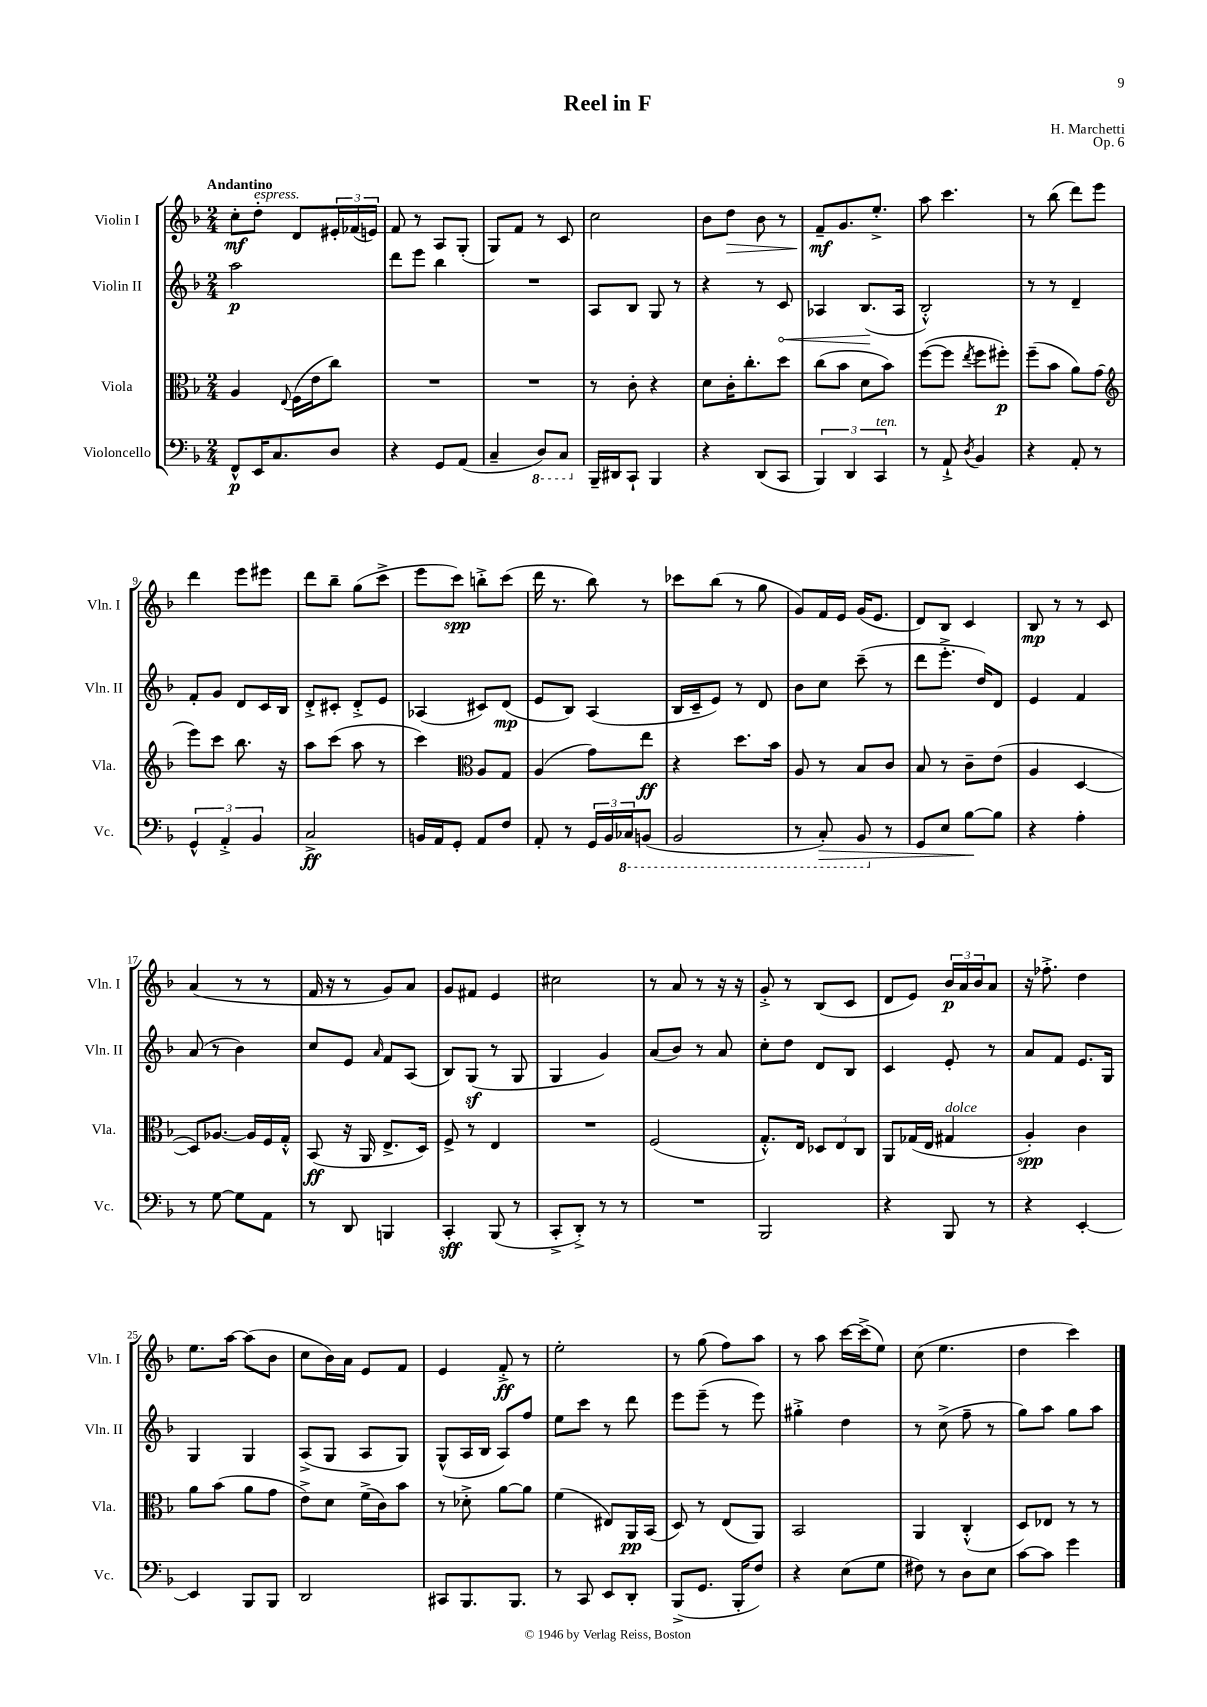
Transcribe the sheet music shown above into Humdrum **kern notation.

**kern	**kern	**kern	**kern
*staff4	*staff3	*staff2	*staff1
*clefF4	*clefC3	*clefG2	*clefG2
*k[b-]	*k[b-]	*k[b-]	*k[b-]
*M2/4	*M2/4	*M2/4	*M2/4
8FF^^/L	4A/	2aa\	8cc'\L
16EE/K	.	.	8dd'\J
8.C/	.	.	.
.	8qqE/	.	.
.	(16F\LL	.	8d/L
.	16e\J	.	.
8D/J	8cc\J)	.	24e#'/L
.	.	.	(24f-/
.	.	.	24e/JJ)
=	=	=	=
4r	2r	8ddd\L	8f/
.	.	8eee\J	8r
8GG/L	.	4bb-\	8A/L
(8AA/J	.	.	(8G'/J
=	=	=	=
4C~/	2r	2r	8G/L)
.	.	.	8f/J
8DD/L)	.	.	8r
8CC/J	.	.	8c/
=	=	=	=
16BBB-~/LL	8r	8A/L	2cc\
16DD#/J	.	.	.
8CC`/J	8c'\	8B-/J	.
4BBB-/	4r	8G/	.
.	.	8r	.
=	=	=	=
4r	8d\L	4r	8b-\L
.	16c'\K	.	8dd\J
.	8.cc'\	.	.
(8DD/L	.	8r	8b-\
8CC/J	8dd\J	8c/	8r
=	=	=	=
6BBB-/)	(8cc\L	4A-/	8f~/L
.	8b-\J	.	8.g/
6DD/	.	.	.
.	8d\L	(8.B-/L	.
.	.	.	8.ee'^/J
6CC/	.	.	.
.	8b-\J)	.	.
.	.	16A-/Jk	.
=	=	=	=
8r	([8ff\L	2B-'^^/)	8aa\
8AA`^/	8ff\]J	.	4.ccc\
8qD/	8qee/	.	.
4BB-/	8ff\L	.	.
.	8ff#'\J)	.	.
=	=	=	=
4r	(8ff~\L	8r	8r
.	8b-\J	8r	(8bb-\
8AA'/	8a\L)	4d~/	8ddd\L)
8r	(8g\J	.	8eee\J
=	=	=	=
*	*clefG2	*	*
6GG^^/	8eee\L)	8f'/L	4ddd\
.	8ccc\J	8g/J	.
6AA'^/	.	.	.
.	8.bb-\	8d/L	8eee\L
6BB-/	.	.	.
.	.	16c/L	8eee#\J
.	16r	16B-/JJ	.
=	=	=	=
2C^/	8aa\L	8d'^/L	8ddd\L
.	(8ccc\J	8c#'/J	8bb-~\J
.	8aa\	8d'^/L	(8gg\L
.	8r	8e/J	8ccc^\J
=	=	=	=
16BB/LL	4ccc\)	(4A-/	8eee\L
16AA/J	.	.	.
8GG'/J	.	.	8ccc\J)
*	*clefC3	*	*
8AA/L	8A/L	8c#/L)	8bb'^\L
8F/J	8G/J	(8d/J	(8ccc\J
=	=	=	=
8AA'/	(4A/	8e/L	16ddd\
.	.	.	8.r
8r	.	8B-/J)	.
24GG/LL	8g\L)	(4A/	8bb-\)
24BB-/	.	.	.
24CC-/J	.	.	.
(8BBB/J	8ee\J	.	8r
=	=	=	=
2BBB-/	4r	16B-/LL	8ccc-\L
.	.	16c~/J	.
.	.	8e/J)	(8bb-\J
.	8.dd\L	8r	8r
.	.	8d/	8gg\
.	16b-\Jk	.	.
=	=	=	=
8r	8A/	8b-\L	8g/L)
8CC'/)	8r	8cc\J	16f/L
.	.	.	16e/JJ
8BBB-/	8B-/L	(8ccc~\	(16g/LK
.	.	.	8.e/J
8r	8c/J	8r	.
=	=	=	=
8GG/L	8B-/	8ddd\L	8d/L)
8E/J	8r	8.eee'^\J	8B-/J
[8B-\L	8c~\L	.	4c/
.	.	16dd/LK)	.
8B-\]J	(8e\J	8d/J	.
=	=	=	=
4r	4A/	4e/	8B-/
.	.	.	8r
4A'\	[4D/	4f/	8r
.	.	.	8c/
=	=	=	=
8r	8D/]L)	(8a/	(4a/
[8G\	[8.A-/J	8r	.
8G\]L	.	4b-\)	8r
.	16A-/]LL	.	.
8AA\J	16F/	.	8r
.	16G'^^/JJ	.	.
=	=	=	=
8r	(8BB-/	8cc/L	16f/
.	.	.	16r
8DD/	16r	8e/J	8r
.	16AA/	.	.
.	.	16qqa/	.
4BBB/	8.E^/L	8f/L	8g/L)
.	.	(8A/J	8a/J
.	16D/Jk)	.	.
=	=	=	=
4CC'/	8F^/	8B-/L)	8g/L
.	8r	(8G/J	8f#/J
(8BBB-/	4E/	8r	4e/
8r	.	8G/	.
=	=	=	=
8CC'^/L	2r	4G/	2cc#\
8DD'^/J)	.	.	.
8r	.	4g/)	.
8r	.	.	.
=	=	=	=
2r	(2F/	(8a/L	8r
.	.	8b-/J)	8a/
.	.	8r	8r
.	.	8a/	16r
.	.	.	16r
=	=	=	=
2BBB-/	8.G'^^/L)	8cc'\L	8g'^/
.	.	8dd\J	8r
.	16E/Jk	.	.
.	12D-/L	8d/L	(8B-/L
.	12E/	.	.
.	.	8B-/J	8c/J
.	12C/J	.	.
=	=	=	=
4r	8AA/L	4c/	8d/L
.	(16G-/L	.	8e/J)
.	16E/JJ	.	.
8BBB-/	4G#/	8e'/	24b-/LL
.	.	.	24a/
.	.	.	24b-/J
8r	.	8r	8a/J
=	=	=	=
4r	4A'/)	8a/L	16r
.	.	.	8.ff-'^\
.	.	8f/J	.
[4EE'/	4c\	8.e/L	4dd\
.	.	16G/Jk	.
=	=	=	=
4EE/]	8a\L	4G/	8.ee\L
.	(8b-\J	.	.
.	.	.	[16aa\Jk
8BBB-/L	8a\L	4G/	(8aa\]L
8BBB-/J	8g\J	.	8b-\J
=	=	=	=
2DD/	8e^\L)	(8A^/L	8cc\L
.	8d\J	8G/J	16b-\L)
.	.	.	16a\JJ
.	(16f^\LL	8A/L	8e/L
.	16c\J)	.	.
.	8b-\J	8G/J)	8f/J
=	=	=	=
8CC#/L	8r	(8G^^/L	4e/
8.BBB-/	8d-'^\	16A/L	.
.	.	16B-/JJ	.
.	[8a\L	8A/L)	8f'^/
8.BBB-/J	.	.	.
.	8a\]J	8ff/J	8r
=	=	=	=
8r	(4f\	8ee\L	2ee'\
8CC/	.	8ccc\J	.
8EE/L	8E#/L)	8r	.
8DD'/J	16AA/L	8ddd\	.
.	(16BB-/JJ	.	.
=	=	=	=
(8BBB-^/L	8D/)	8eee\L	8r
8.GG/J	8r	(8eee~\J	(8gg\
.	(8E/L	8r	8ff\L)
16BBB-'/LK	.	.	.
8F/J)	8AA/J)	8eee\)	8aa\J
=	=	=	=
4r	2BB-/	4gg#'^\	8r
.	.	.	8aa\
(8E\L	.	4dd\	[16ccc\LL
.	.	.	(16ccc^\]J
8G\J	.	.	8ee\J)
=	=	=	=
8F#\)	4AA/	8r	(8cc\
8r	.	(8cc^\	4.ee\
8D\L	(4C'^^/	8ff~\	.
8E\J	.	8r	.
=	=	=	=
[8c\L	8D/L)	8gg\L)	4dd\
8c\]J	8E-/J	8aa\J	.
4g\	8r	8gg\L	4ccc\)
.	8r	8aa\J	.
==	==	==	==
*-	*-	*-	*-
